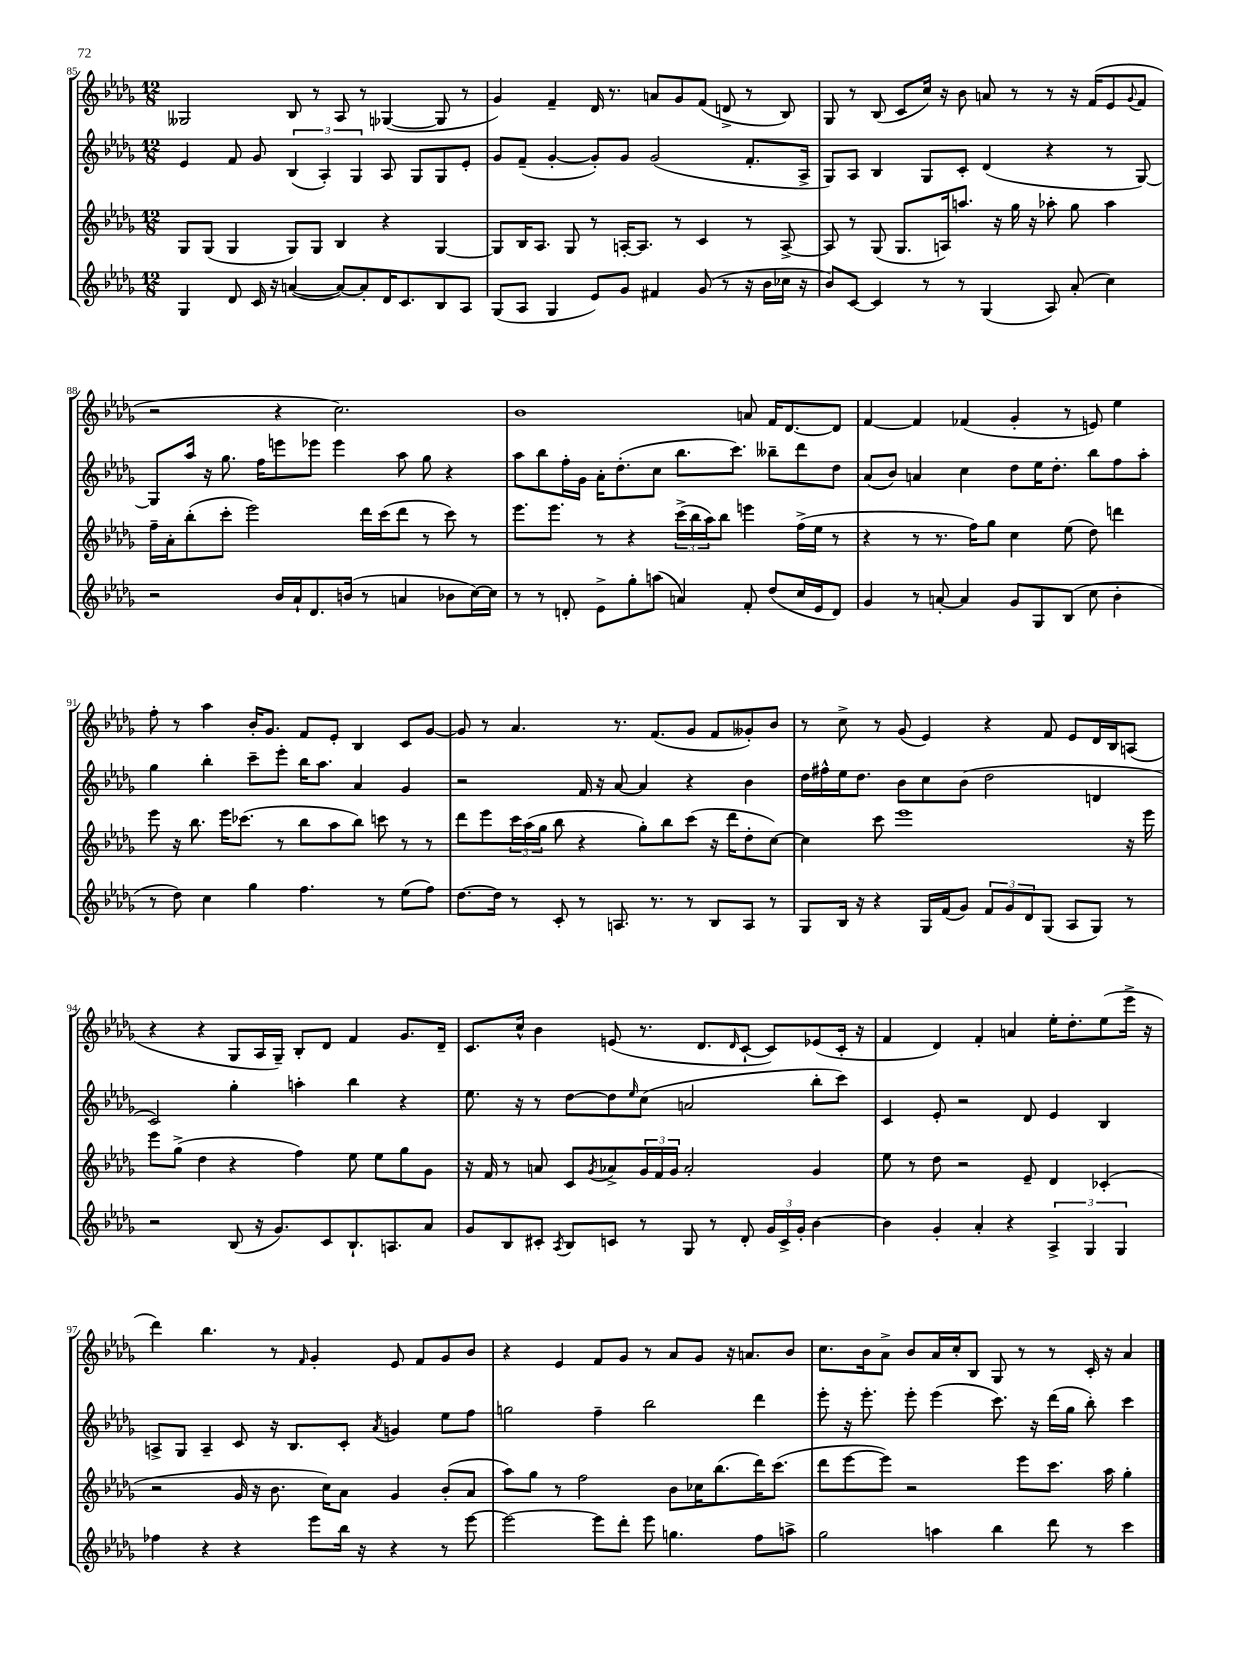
<<
\new StaffGroup <<
\new Staff = "s0" {
    \clef treble \key des \major \numericTimeSignature \time 12/8
    geses2 bes8 r8 aes8 r8 ges4~( ges8 r8 |
    ges'4) f'4-- des'16 r8. a'8 ges'8 f'8( d'8-> r8 bes8) |
    ges8 r8 bes8( c'8 c''16) r16 bes'8 a'8 r8 r8 r16 f'16( ees'8 \appoggiatura { ges'8 } f'8 |
    r2 r4 c''2.) |
    bes'1 a'8 f'16 des'8.~ des'8 |
    f'4~ f'4 fes'4( ges'4-. r8 e'8) ees''4 |
    f''8-. r8 aes''4 bes'16-. ges'8. f'8 ees'8-. bes4 c'8 ges'8~ |
    ges'8 r8 aes'4. r8. f'8.( ges'8 f'8 geses'8-.) bes'8 |
    r8 c''8-> r8 ges'8( ees'4) r4 f'8 ees'8 des'16 bes16 a8( |
    r4 r4 ges8 aes16 ges16--) bes8-. des'8 f'4 ges'8. des'16-- |
    c'8. c''16-^ bes'4 e'8( r8. des'8. \grace { des'16 } c'8~-! c'8) ees'8( c'16-. r16 |
    f'4 des'4) f'4-. a'4 ees''16-. des''8.-. ees''8( ees'''16-> r16 |
    des'''4) bes''4. r8 \grace { f'16 } ges'4-. ees'8 f'8 ges'8 bes'8 |
    r4 ees'4 f'8 ges'8 r8 aes'8 ges'8 r16 a'8. bes'8 |
    c''8. bes'16 aes'8-> bes'8 aes'16 c''16-. bes8 ges8 r8 r8 c'16-. r16 aes'4 \bar "|." |
}
\new Staff = "s1" {
    \clef treble \key des \major \numericTimeSignature \time 12/8
    ees'4 f'8 ges'8 \tuplet 3/2 { bes4( aes4-.) ges4 } aes8 ges8 ges8 ees'8-. |
    ges'8 f'8--( ges'4~-. ges'8-.) ges'8 ges'2( f'8.-. aes16-> |
    ges8) aes8 bes4 ges8 c'8-. des'4( r4 r8 ges8~) |
    ges8 aes''16 r16 ges''8. f''16 e'''8 ees'''8 ees'''4 aes''8 ges''8 r4 |
    aes''8 bes''8 f''16-. ges'16 aes'16-. des''8.-.( c''8 bes''8. c'''8.) beses''8-- des'''8 des''8 |
    aes'8( bes'8) a'4 c''4 des''8 ees''16 des''8.-. bes''8 f''8 aes''8-. |
    ges''4 bes''4-. c'''8-- ees'''8-. bes''16 aes''8. aes'4 ges'4 |
    r2 f'16 r16 aes'8~ aes'4 r4 bes'4 |
    des''16 fis''16-^ ees''16 des''8. bes'8 c''8 bes'8( des''2 d'4 |
    c'2) ges''4-. a''4-. bes''4 r4 |
    ees''8. r16 r8 des''8~ des''8 \grace { ees''16 } c''8( a'2 bes''8-. c'''8) |
    c'4 ees'8-. r2 des'8 ees'4 bes4 |
    a8-> ges8 a4-- c'8 r16 bes8. c'8-. \acciaccatura { aes'8 } g'4 ees''8 f''8 |
    g''2 f''4-- bes''2 des'''4 |
    ees'''8-. r16 ees'''8.-. ees'''8-. ees'''4( c'''8.) r16 des'''16( ges''16 bes''8-.) c'''4 \bar "|." |
}
\new Staff = "s2" {
    \clef treble \key des \major \numericTimeSignature \time 12/8
    ges8 ges8( ges4 ges8) ges8 bes4 r4 ges4~ |
    ges8 bes16 aes8. ges8 r8 a16~-. a8. r8 c'4 r8 a8~-> |
    a8 r8 ges8( ges8. a16) a''8. r16 ges''16 r16 aes''8-. ges''8 aes''4 |
    f''16-- aes'16-. bes''8-.( c'''8-. ees'''2) des'''16 c'''16( des'''8 r8 c'''8) r8 |
    ees'''8. ees'''8. r8 r4 \tuplet 3/2 { c'''16->( bes''16 aes''16) } bes''8 e'''4 f''16->( ees''16 r8 |
    r4 r8 r8. f''16) ges''8 c''4 ees''8( des''8) d'''4 |
    ees'''8 r16 bes''8. ees'''16 ces'''8.( r8 bes''8 aes''8 bes''8) c'''8 r8 r8 |
    des'''8 ees'''8 \tuplet 3/2 { c'''16 aes''16( ges''16 } bes''8 r4 ges''8-.) bes''8 c'''8( r16 des'''16 des''8-. c''8~) |
    c''4 c'''8 ees'''1 r16 ees'''16 |
    ees'''8 ges''8->( des''4 r4 f''4) ees''8 ees''8 ges''8 ges'8 |
    r16 f'16 r8 a'8 c'8 \acciaccatura { ges'8 } aes'8-> \tuplet 3/2 { ges'16 f'16 ges'16 } aes'2-. ges'4 |
    ees''8 r8 des''8 r2 ees'8-- des'4 ces'4-.( |
    r2 ges'16 r16 bes'8. c''16) aes'8 ges'4 bes'8-.( aes'8 |
    aes''8) ges''8 r8 f''2 bes'8 ces''16 bes''8.( des'''16) c'''8.( |
    des'''8 ees'''8~ ees'''8) r2 ees'''8 c'''8. aes''16 ges''4-. \bar "|." |
}
\new Staff = "s3" {
    \clef treble \key des \major \numericTimeSignature \time 12/8
    ges4 des'8 c'16 r16 a'4~( a'8~) a'8-. des'16 c'8. bes8 aes8 |
    ges8( aes8 ges4 ees'8) ges'8 fis'4 ges'8( r8 r16 bes'16 ces''16 r16 |
    bes'8) c'8~ c'4 r8 r8 ges4( aes8) aes'8-.( c''4) |
    r2 bes'16 aes'16-! des'8. b'16( r8 a'4 bes'8 c''16~) c''16 |
    r8 r8 d'8-. ees'8-> ges''8-. a''8( a'4) f'8-. des''8( c''16 ees'16 d'8) |
    ges'4 r8 a'8~-. a'4 ges'8 ges8 bes8( c''8 bes'4-. |
    r8 des''8) c''4 ges''4 f''4. r8 ees''8( f''8) |
    des''8.~ des''16 r8 c'8-. r8 a8. r8. r8 bes8 a8 r8 |
    ges8 bes16 r16 r4 ges16 f'16( ges'8) \tuplet 3/2 { f'8 ges'8 des'8 } ges8( aes8 ges8) r8 |
    r2 bes8( r16 ges'8.) c'8 bes8.-! a8. aes'8 |
    ges'8 bes8 cis'8-. \acciaccatura { aes8 } bes8 c'8 r8 ges8 r8 des'8-. \tuplet 3/2 { ges'16 c'16-> ges'16-. } bes'4~ |
    bes'4 ges'4-. aes'4-. r4 \tuplet 3/2 { aes4-> ges4 ges4 } |
    fes''4 r4 r4 ees'''8 bes''16 r16 r4 r8 ees'''8~ |
    ees'''2~ ees'''8 des'''8-. ees'''8 g''4. f''8 a''8-> |
    ges''2 a''4 bes''4 des'''8 r8 c'''4 \bar "|." |
}
>>
>>
\layout { \context { \Score currentBarNumber = #85 } }
